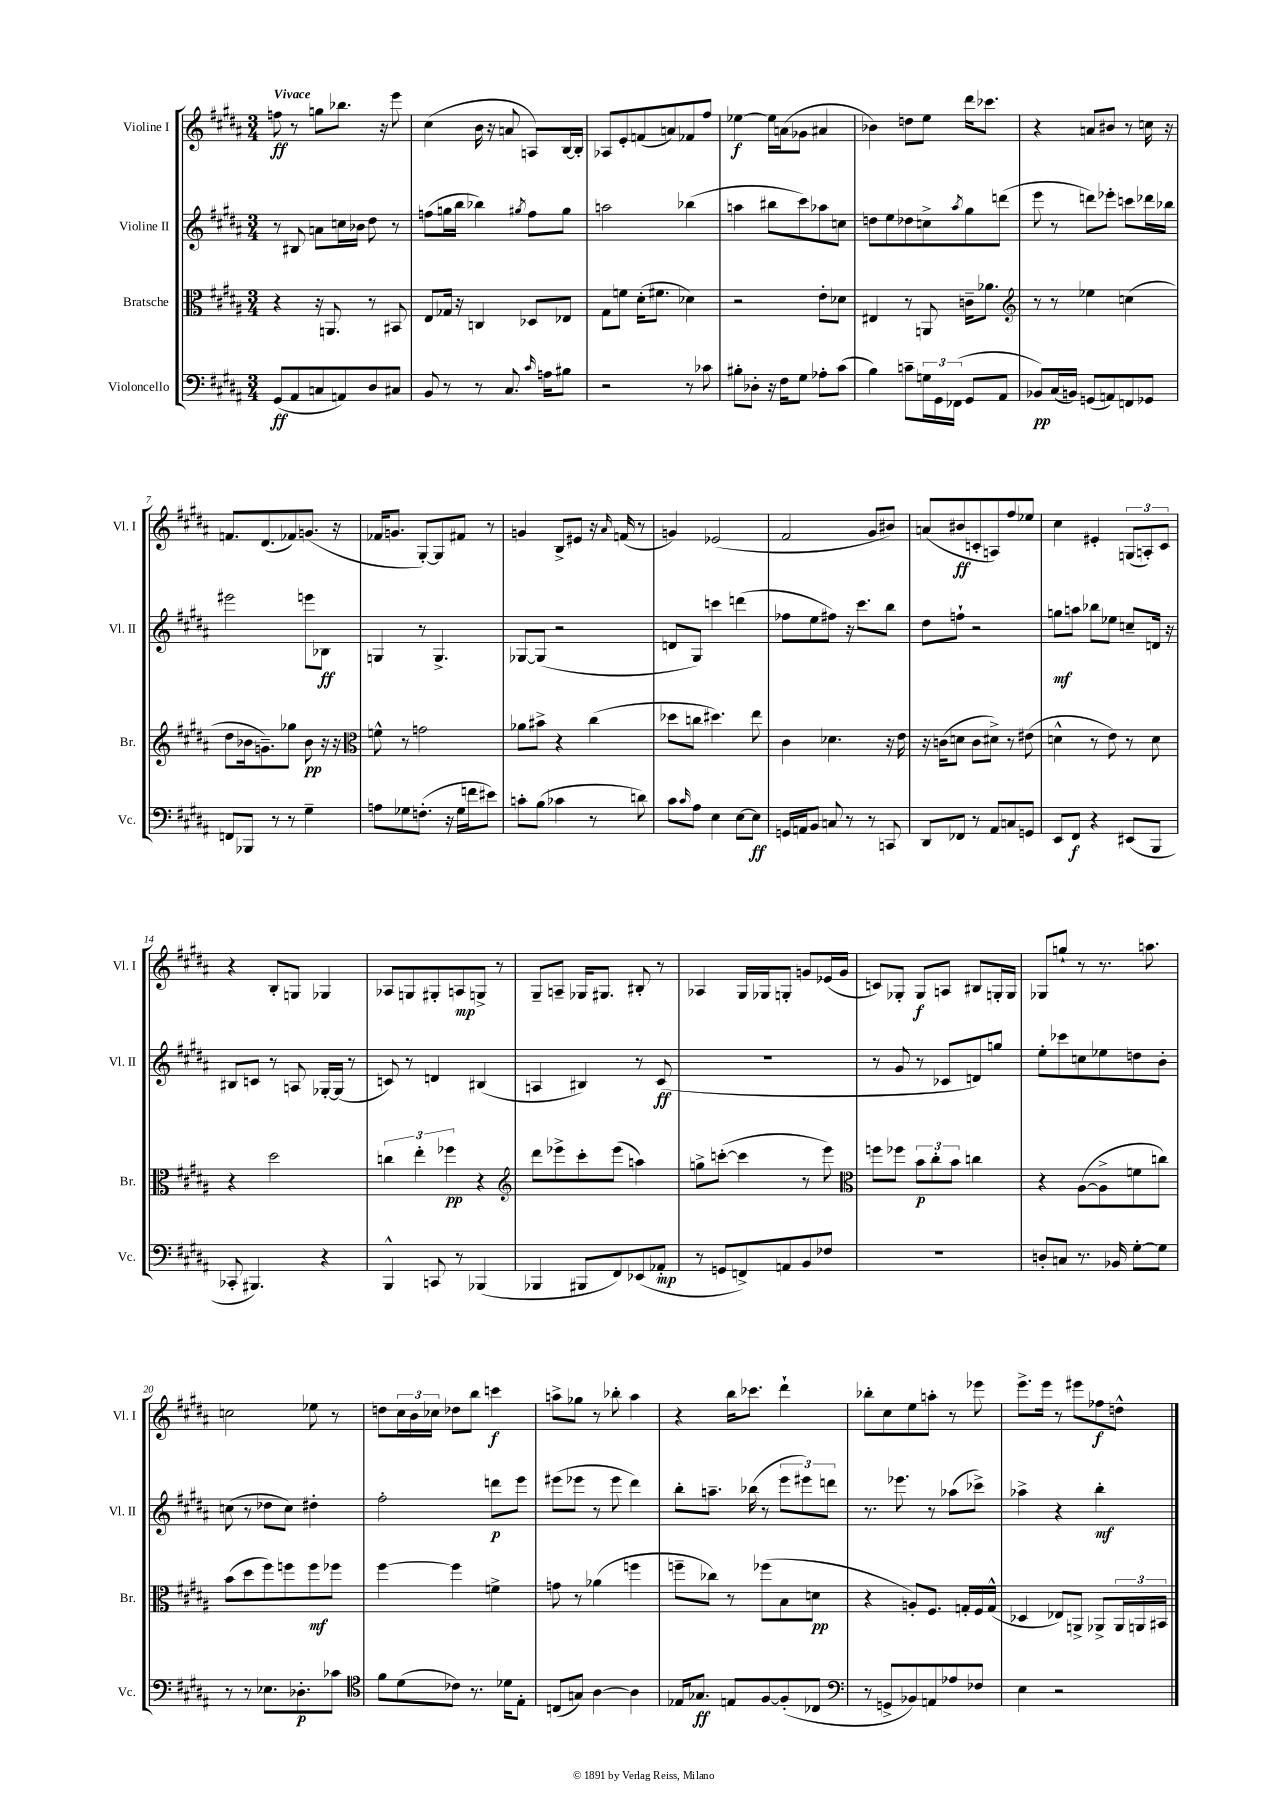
<<
\new StaffGroup <<
\new Staff = "s0" \with { instrumentName = "Violine I" shortInstrumentName = "Vl. I" } {
    \clef treble \key b \major \numericTimeSignature \time 3/4 \tempo "Vivace"
    f''8\ff r8 g''8 bes''8. r16 e'''8 |
    cis''4( b'16 r16 a'8 a8) b16~ b16-. |
    aes8 e'8-. f'8( a'8) fes'8 fis''8 |
    ees''4~\f ees''16 a'16( ges'8 ais'4 |
    bes'4) d''8 e''8 dis'''16 ces'''8. |
    r4 a'8 bis'8 r8 c''16 r16 |
    f'8. dis'8.( fes'8) g'8.( r16 |
    fes'16 g'8. gis8~-.) gis8 fis'8 r8 |
    g'4 b8-> eis'8 r16 \grace { ais'16 } f'16( r8 |
    g'4) ees'2( |
    fis'2 gis'8 bis'8) |
    a'8( bis'8\ff c'8-. a8) fis''8 ees''8 |
    cis''4 eis'4-. \tuplet 3/2 { g8( a8-.) cis'8 } |
    r4 b8-. g8 ges4 |
    aes8 g8 gis8-. a8\mp g8-> r8 |
    gis8-- a8-- ges16 gis8. bis8-. r8 |
    aes4 gis16 ges16 g8-. g'8 ees'16( g'16 |
    c'8) ges8-. ges8\f a8 bis8 g16-. g16 |
    ges8 g''8-! r8 r8. a''8. |
    c''2 ees''8 r8 |
    d''8 \tuplet 3/2 { cis''16 b'16 ces''16 } des''8 b''8 c'''4\f |
    a''8-> ges''8 r8 bes''8-. a''4 |
    r4 b''16 ces'''8. dis'''4-! |
    bes''8-. cis''8 e''8 a''8-. r8 ees'''8 |
    e'''8.-> e'''16 r8 eis'''8 fes''8\f d''8-^ \bar "|." |
}
\new Staff = "s1" \with { instrumentName = "Violine II" shortInstrumentName = "Vl. II" } {
    \clef treble \key b \major \numericTimeSignature \time 3/4
    r8 bis8 a'8 c''16 bes'16 dis''8 r8 |
    f''8( g''16 b''16 bes''4) \acciaccatura { gis''8 } f''8 gis''8 |
    a''2 bes''4( |
    a''4 bis''8 cis'''8) aes''8 c''8 |
    d''8 e''8 des''8 c''8-> \acciaccatura { ais''8 } gis''8 d'''8( |
    e'''8 r8 d'''8) ees'''8-. c'''8 des'''16 bes''16 |
    eis'''2 e'''8 bes8\ff |
    g4 r8 g4.-> |
    ges8~ ges8( r2 |
    d'8 gis8) c'''4 d'''4( |
    fes''8 e''8 fis''8) r16 cis'''8. b''8 |
    dis''8 f''8-! r2 |
    g''8\mf a''8 bes''8 ees''8 c''8-- d'16 r16 |
    bis8 c'8 r8 a8 ges16~-. ges16( r8 |
    c'8) r8 d'4 bis4( |
    a4 bis4) r8 cis'8\ff( |
    R2. |
    r8 gis'8 r8 ces'8 d'8) g''8 |
    e''8-. ces'''8 c''8 ees''8 d''8 b'8-. |
    c''8( r8 des''8 c''8) dis''4-. |
    fis''2-. d'''8\p e'''8 |
    eis'''8( ees'''8 r8 ees'''8 dis'''4) |
    b''8-. a''8.-- bes''16( r8 \tuplet 3/2 { e'''8 eis'''8) d'''8 } |
    r8. ees'''8. r8 aes''8( ces'''8->) |
    aes''4-> r4 b''4-.\mf \bar "|." |
}
\new Staff = "s2" \with { instrumentName = "Bratsche" shortInstrumentName = "Br." } {
    \clef alto \key b \major \numericTimeSignature \time 3/4
    r4 r16 a,8. r8 bis,8 |
    e8 ges16 r16 c4 des8 ees8 |
    gis8 f'8 dis'16-.( fis'8. des'4) |
    r2 e'8-. des'8 |
    eis4 r8 a,8 c'16-- aes'8. |
    \clef treble r8 r8 ees''4 c''4( |
    dis''8 bes'16 g'8.--) ges''8 bes'8\pp r16 r16 |
    \clef alto f'8-^ r8 g'2 |
    aes'8 bis'8-> r4 cis''4( |
    des''8 c''8 dis''4.) e''8 |
    cis'4 des'4. r16 e'16 |
    r16 c'16( d'8 c'8 dis'8->) r8 eis'8( |
    d'4-^ r8 e'8) r8 d'8 |
    r4 dis''2 |
    \tuplet 3/2 { c''4 e''4-. fes''4\pp } r4 |
    \clef treble dis'''8 ees'''8-> cis'''8-. ees'''8( a''4) |
    g''8-> c'''8~-.( c'''4 r8 e'''8) |
    \clef alto f''8 fes''8 \tuplet 3/2 { b'8\p cis''8-. b'8 } c''4 |
    r4 ais8~( ais8-> f'8 c''8) |
    b'8( dis''8 fis''8) f''8 f''8\mf fes''8 |
    fis''4~ fis''4 f'4-> |
    g'8 r8 aes'4( f''4 |
    f''8-- ces''8) r8 fes''8( b8 d'8\pp |
    r4 a8-.) fis8. g16-. fis16 g16-^( |
    des4 ees8) a,8-> aes,8-> \tuplet 3/2 { aes,16 a,16 bis,16 } \bar "|." |
}
\new Staff = "s3" \with { instrumentName = "Violoncello" shortInstrumentName = "Vc." } {
    \clef bass \key b \major \numericTimeSignature \time 3/4
    gis,8\ff( ais,8 c8 a,8) dis8 cis8 |
    b,8 r8 r8 cis8. \grace { cis'16 } a16 bis8 |
    r2 r8 ces'8 |
    bis8-. des8-. r16 fis16 gis8 aes8-. cis'8( |
    b4) c'8-- \tuplet 3/2 { g16 gis,16 fes,16( } gis,8 ais,8 |
    bes,8\pp) cis16( b,16) g,8( a,8) f,8 ges,8 |
    f,8 bes,,8 r8 r8 gis4-- |
    a8 ges8 f8.-.( r16 ges16 f'16 eis'8) |
    c'8-. b8( ces'4 r8 d'8) |
    cis'8 \grace { cis'16 } ais8 e4 e8~ e8\ff |
    g,16 a,16 b,8 c8 r8 r8 c,8 |
    dis,8 fes,8 r8 ais,8 c8 g,8 |
    e,8 fis,8\f r4 eis,8( b,,8 |
    ces,8-. bis,,4.) r4 |
    b,,4-^ c,8 r8 bes,,4( |
    bes,,4 bis,,8 fis,8) ees,8( aes,8-.\mp |
    r8 g,8 f,8->) a,8 b,8 fes8 |
    R2. |
    d8-. c8 r8. bes,16 gis8~-. gis8 |
    r8 r8 ees8. des8.-.\p ces'8 |
    \clef tenor fis'8 dis'8( ces'8) r8. des'16 e8-. |
    c8( g8) ais4~ ais4 |
    ees16 ges8.\ff e8 fis8~ fis8-.( ces8 |
    \clef bass r8 g,8-> bes,8) a,8 aes8 fes8 |
    e4 r2 \bar "|." |
}
>>
>>
